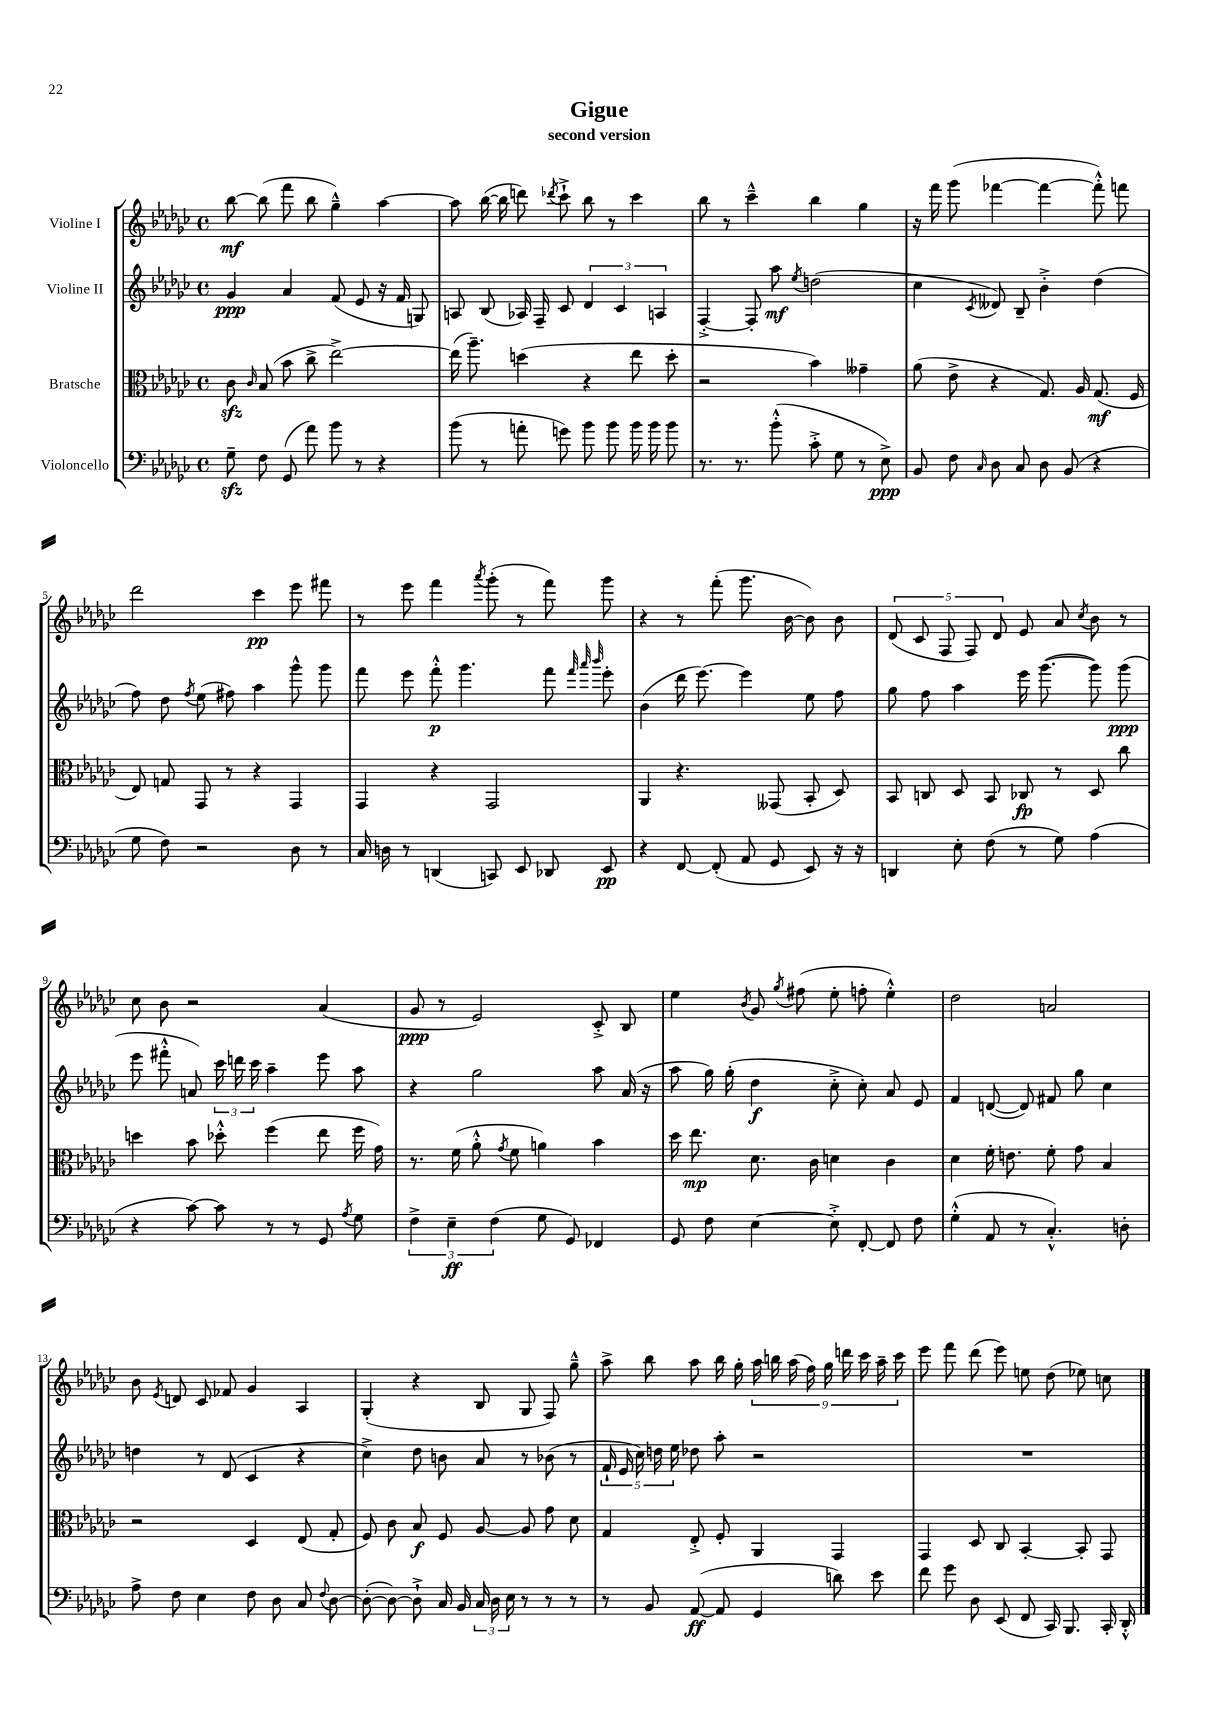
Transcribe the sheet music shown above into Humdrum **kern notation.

**kern	**dynam	**kern	**dynam	**kern	**dynam	**kern	**dynam
*part4	*part4	*part3	*part3	*part2	*part2	*part1	*part1
*staff4	*staff4	*staff3	*staff3	*staff2	*staff2	*staff1	*staff1
*I"Violoncello	*	*I"Bratsche	*	*I"Violine II	*	*I"Violine I	*
*clefF4	*	*clefC3	*	*clefG2	*	*clefG2	*
*k[b-e-a-d-g-c-]	*	*k[b-e-a-d-g-c-]	*	*k[b-e-a-d-g-c-]	*	*k[b-e-a-d-g-c-]	*
*M4/4	*	*M4/4	*	*M4/4	*	*M4/4	*
*met(c)	*	*met(c)	*	*met(c)	*	*met(c)	*
=1	=1	=1	=1	=1	=1	=1	=1
8G-zz~\	.	8c-zz\	.	4g-/	ppp	[8bb-\	mf
.	.	16qqc-/	.	.	.	.	.
8F\	.	(8B-/	.	.	.	(8bb-\]	.
(8GG-/	.	8b-\	.	4a-/	.	8fff\	.
8a-\)	.	8cc-^\	.	.	.	8bb-\	.
8b-\	.	[2ee-^\)	.	(8f/	.	4gg-~^^\)	.
8r	.	.	.	8e-/	.	.	.
4r	.	.	.	16r	.	[4aa-\	.
.	.	.	.	16f/	.	.	.
.	.	.	.	8Gn/)	.	.	.
=2	=2	=2	=2	=2	=2	=2	=2
(8b-\	.	(16ee-\]	.	8An/	.	8aa-\]	.
.	.	8.aa-~\)	.	.	.	.	.
8r	.	.	.	(8B-/	.	([16bb-\	.
.	.	.	.	.	.	16bb-\]	.
8an'\	.	(4ddn\	.	16A-X/)	.	8dddn\)	.
.	.	.	.	16F~/	.	.	.
.	.	.	.	.	.	8qddd-X/	.
8gn\)	.	.	.	8c-/	.	8ccc-`^\	.
8b-\	.	4r	.	6d-/	.	8bb-\	.
8b-\	.	.	.	.	.	8r	.
.	.	.	.	6c-/	.	.	.
16b-\	.	8ee-\	.	.	.	4ccc-\	.
16b-\	.	.	.	.	.	.	.
.	.	.	.	6An/	.	.	.
8b-\	.	8dd'\	.	.	.	.	.
=3	=3	=3	=3	=3	=3	=3	=3
8.r	.	2r	.	[4F'^/	.	8bb-\	.
.	.	.	.	.	.	8r	.
8.r	.	.	.	.	.	.	.
.	.	.	.	8F'/]	.	4ccc-~^^\	.
(8b-'^^\	.	.	.	8aa-\	mf	.	.
.	.	.	.	8qee-/	.	.	.
8c-'^\	.	4b-\)	.	(2ddn\	.	4bb-\	.
8G-\	.	.	.	.	.	.	.
8r	.	4g--X~\	.	.	.	4gg-\	.
8E-^\)	ppp	.	.	.	.	.	.
=4	=4	=4	=4	=4	=4	=4	=4
8BB-/	.	(8a-\	.	4cc-\	.	16r	.
.	.	.	.	.	.	16fff\	.
8F\	.	8e-^\	.	.	.	(8ggg-\	.
16qqC-/	.	.	.	8qc-/	.	.	.
8D-\	.	4r	.	8d--X/)	.	[4fff-X\	.
8C-/	.	.	.	8B-~/	.	.	.
8D-\	.	8.G-/)	.	4b-'^\	.	4fff-\_	.
(8BB-/	.	.	.	.	.	.	.
.	.	16A-/	.	.	.	.	.
4r	.	(8.G-/	mf	(4dd-\	.	8fff-'^^\])	.
.	.	.	.	.	.	8fffn\	.
.	.	16F/	.	.	.	.	.
!!LO:LB:g=z
=5	=5	=5	=5	=5	=5	=5	=5
8G-\	.	8E-/)	.	8ff\)	.	2ddd-\	.
8F\)	.	8Gn/	.	8dd-\	.	.	.
.	.	.	.	8qff/	.	.	.
2r	.	8GG-/	.	(8ee-\	.	.	.
.	.	8r	.	8ff#X\)	.	.	.
.	.	4r	.	4aa-\	.	4ccc-\	pp
8D-\	.	4GG-/	.	8ggg-^^\	.	8eee-\	.
8r	.	.	.	8ggg-\	.	8fff#X\	.
=6	=6	=6	=6	=6	=6	=6	=6
16C-/	.	4GG-/	.	8fff\	.	8r	.
16Dn\	.	.	.	.	.	.	.
8r	.	.	.	8eee-\	.	8eee-\	.
(4DDn/	.	4r	.	8fff'^^\	p	4fff\	.
.	.	.	.	4.ggg-\	.	.	.
.	.	.	.	.	.	8qaaa-/	.
8CCn/)	.	2GG-/	.	.	.	(8ggg-'\	.
8EE-/	.	.	.	.	.	8r	.
8DD-X/	.	.	.	8fff\	.	8fff\)	.
.	.	.	.	32qqfff/	.	.	.
.	.	.	.	32qqaaa-/	.	.	.
.	.	.	.	32qqbbb-/	.	.	.
8EE-/	pp	.	.	8eee-'\	.	8ggg-\	.
=7	=7	=7	=7	=7	=7	=7	=7
4r	.	4AA-/	.	(4b-\	.	4r	.
[8FF/	.	4.r	.	16ddd-\	.	8r	.
.	.	.	.	[8.eee-\)	.	.	.
(8FF'/]	.	.	.	.	.	(8fff'\	.
8AA-/	.	.	.	4eee-\]	.	8.ggg-\	.
8GG-/	.	(8GG--X/	.	.	.	.	.
.	.	.	.	.	.	[16b-\	.
8EE-/)	.	8BB-'/	.	8ee-\	.	8b-\])	.
16r	.	8D-/)	.	8ff\	.	8b-\	.
16r	.	.	.	.	.	.	.
=8	=8	=8	=8	=8	=8	=8	=8
4DDn/	.	8BB-/	.	8gg-\	.	(10d-/	.
.	.	.	.	.	.	10c-/	.
.	.	8Cn/	.	8ff\	.	.	.
.	.	.	.	.	.	10F/	.
8E-'\	.	8D-/	.	4aa-\	.	.	.
.	.	.	.	.	.	10F/)	.
(8F\	.	8BB-/	.	.	.	.	.
.	.	.	.	.	.	10d-/	.
8r	.	8C-X/	fp	16eee-\	.	8e-/	.
.	.	.	.	([8.ggg-\	.	.	.
8G-\)	.	8r	.	.	.	8a-/	.
.	.	.	.	.	.	8qcc-/	.
(4A-\	.	8D-/	.	8ggg-\])	.	8b-\	.
.	.	8cc-\	.	(8ggg-\	ppp	8r	.
!!LO:LB:g=z
=9	=9	=9	=9	=9	=9	=9	=9
4r	.	4ddn\	.	8eee-\	.	8cc-\	.
.	.	.	.	8fff#X'^^\	.	8b-\	.
[8c-\)	.	8b-\	.	8an/)	.	2r	.
8c-\]	.	8dd-X'^^\	.	24ccc-\	.	.	.
.	.	.	.	24dddn\	.	.	.
.	.	.	.	24ccc-\	.	.	.
8r	.	(4ff\	.	4aa-~\	.	.	.
8r	.	.	.	.	.	.	.
8GG-/	.	8ee-\	.	8eee-\	.	(4a-/	.
8qA-/	.	.	.	.	.	.	.
8G-\	.	16ff\	.	8aa-\	.	.	.
.	.	16g-\)	.	.	.	.	.
=10	=10	=10	=10	=10	=10	=10	=10
6F^\	.	8.r	.	4r	.	8g-/	ppp
.	.	.	.	.	.	8r	.
6E-~\	ff	.	.	.	.	.	.
.	.	(16f\	.	.	.	.	.
.	.	8a-'^^\	.	2gg-\	.	2e-/)	.
(6F\	.	.	.	.	.	.	.
.	.	8qg-/	.	.	.	.	.
.	.	8f\	.	.	.	.	.
8G-\	.	4an\)	.	.	.	.	.
8GG-/)	.	.	.	.	.	.	.
4FF-X/	.	4b-\	.	8aa-\	.	8c-'^/	.
.	.	.	.	(16a-/	.	8B-/	.
.	.	.	.	16r	.	.	.
=11	=11	=11	=11	=11	=11	=11	=11
8GG-/	.	16dd-\	.	8aa-\	.	4ee-\	.
.	.	8.ee-\	mp	.	.	.	.
8F\	.	.	.	16gg-\)	.	.	.
.	.	.	.	(16gg-'\	.	.	.
.	.	.	.	.	.	8qb-/	.
[4E-\	.	8.d-\	.	4dd-\	f	8g-/	.
.	.	.	.	.	.	8qgg-/	.
.	.	.	.	.	.	(8ff#X\	.
.	.	16c-\	.	.	.	.	.
8E-'^\]	.	4dn\	.	8cc-'^\	.	8ee-'\	.
[8FF'/	.	.	.	8cc-'\)	.	8ffn'\	.
8FF/]	.	4c-\	.	8a-/	.	4ee-'^^\)	.
8F\	.	.	.	8e-/	.	.	.
=12	=12	=12	=12	=12	=12	=12	=12
(4G-'^^\	.	4d-\	.	4f/	.	2dd-\	.
8AA-/	.	16f'\	.	([8dn/	.	.	.
.	.	8.en\	.	.	.	.	.
8r	.	.	.	8d/])	.	.	.
4.C-'^^/)	.	8f'\	.	8f#X/	.	2an/	.
.	.	8g-\	.	8gg-\	.	.	.
.	.	4B-/	.	4cc-\	.	.	.
8Dn'\	.	.	.	.	.	.	.
!!LO:LB:g=z
=13	=13	=13	=13	=13	=13	=13	=13
8A-^\	.	2r	.	4ddn\	.	8b-\	.
.	.	.	.	.	.	8qe-/	.
8F\	.	.	.	.	.	8dn/	.
4E-\	.	.	.	8r	.	8c-/	.
.	.	.	.	(8d-/	.	8f-X/	.
8F\	.	4D-/	.	4c-/	.	4g-/	.
8D-\	.	.	.	.	.	.	.
8C-/	.	(8E-/	.	4r	.	4A-/	.
8qqF/	.	.	.	.	.	.	.
[8D-\	.	8G-'/	.	.	.	.	.
=14	=14	=14	=14	=14	=14	=14	=14
(8D-'\_	.	8F/)	.	4cc-^\)	.	(4G-'/	.
8D-\_)	.	8c-\	.	.	.	.	.
8D-`^\]	.	8B-/	f	8dd-\	.	4r	.
16C-/	.	8F/	.	8bn\	.	.	.
16BB-/	.	.	.	.	.	.	.
24C-/	.	[8A-/	.	8a-/	.	8B-/	.
24D-\	.	.	.	.	.	.	.
24E-\	.	.	.	.	.	.	.
8r	.	8A-/]	.	8r	.	8G-/	.
8r	.	8g-\	.	(8b-X\	.	8F/)	.
8r	.	8d-\	.	8r	.	8gg-~^^\	.
=15	=15	=15	=15	=15	=15	=15	=15
8r	.	4G-/	.	20f`/	.	8aa-^\	.
.	.	.	.	20e-/	.	.	.
.	.	.	.	20cc-\)	.	.	.
8BB-/	.	.	.	.	.	8bb-\	.
.	.	.	.	20ddn\	.	.	.
.	.	.	.	20ee-\	.	.	.
([8AA-/	ff	8E-'^/	.	8dd-X\	.	8aa-\	.
8AA-/]	.	8F'/	.	8aa-'\	.	16bb-\	.
.	.	.	.	.	.	16gg-'\	.
4GG-/	.	4AA-/	.	2r	.	18aa-\	.
.	.	.	.	.	.	18bbn\	.
.	.	.	.	.	.	(18aa-\	.
.	.	.	.	.	.	18ff\)	.
.	.	.	.	.	.	18gg-\	.
8dn\)	.	4GG-/	.	.	.	.	.
.	.	.	.	.	.	18dddn\	.
.	.	.	.	.	.	18ccc-\	.
8e-\	.	.	.	.	.	.	.
.	.	.	.	.	.	18aa-~\	.
.	.	.	.	.	.	18ccc-\	.
=16	=16	=16	=16	=16	=16	=16	=16
8f\	.	4GG-/	.	1r	.	8eee-\	.
8g-\	.	.	.	.	.	8fff\	.
8D-\	.	8D-/	.	.	.	(8ddd-\	.
(8EE-/	.	8C-/	.	.	.	8eee-\)	.
8FF/	.	[4BB-'/	.	.	.	8een\	.
16CC-/)	.	.	.	.	.	(8dd-\	.
8.BBB-/	.	.	.	.	.	.	.
.	.	8BB-'/]	.	.	.	8ee-X\)	.
16CC-'/	.	8GG-/	.	.	.	8ccn\	.
16DD-'^^/	.	.	.	.	.	.	.
==	==	==	==	==	==	==	==
*-	*-	*-	*-	*-	*-	*-	*-
